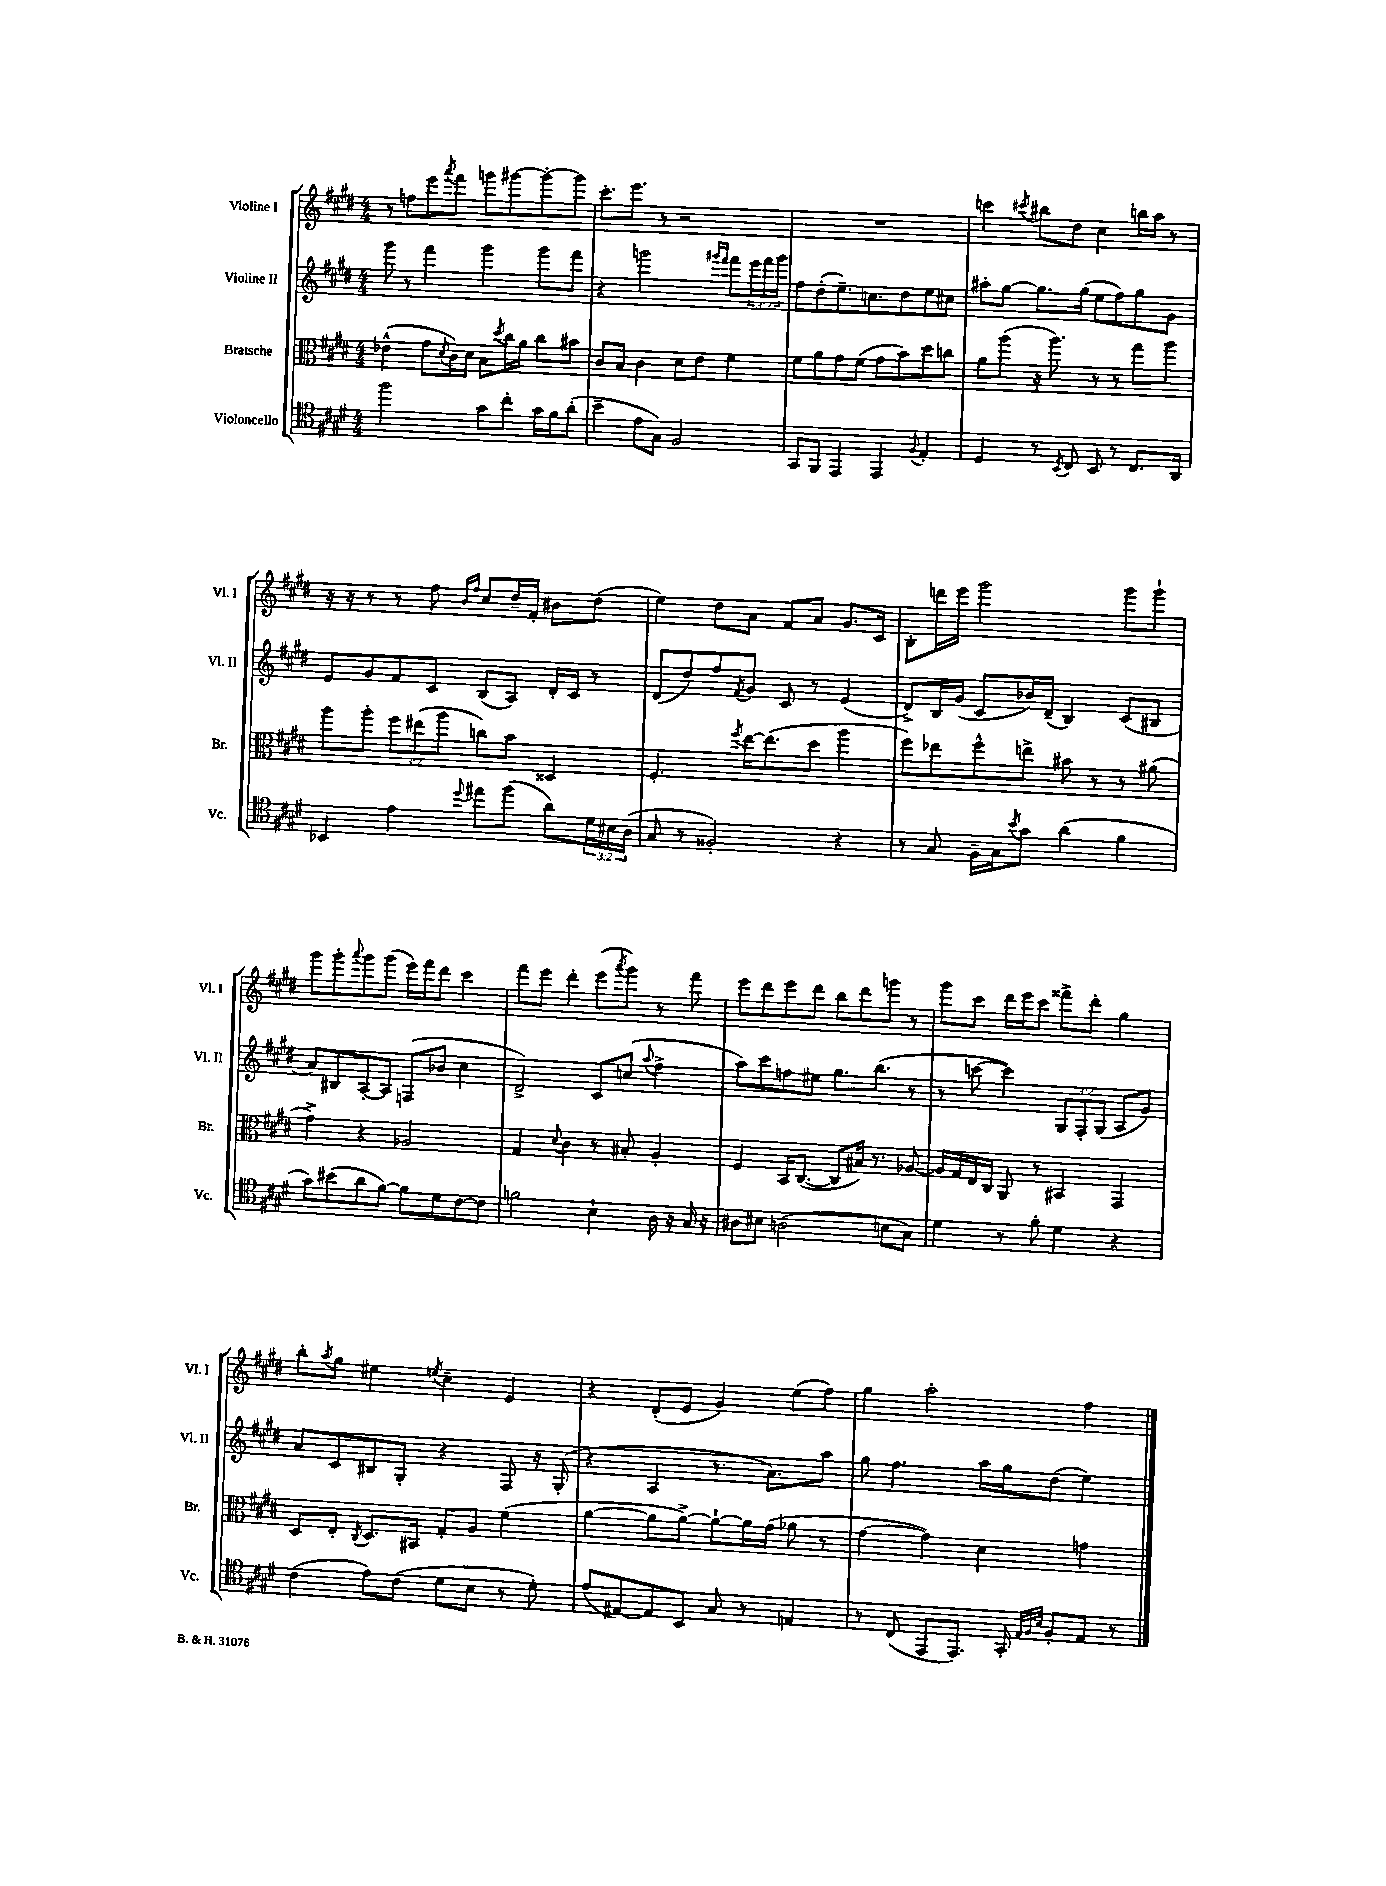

**kern	**kern	**kern	**kern
*part4	*part3	*part2	*part1
*staff4	*staff3	*staff2	*staff1
*I"Violoncello	*I"Bratsche	*I"Violine II	*I"Violine I
*I'Vc.	*I'Br.	*I'Vl. II	*I'Vl. I
*clefC4	*clefC3	*clefG2	*clefG2
*k[f#c#g#d#]	*k[f#c#g#d#]	*k[f#c#g#d#]	*k[f#c#g#d#]
*M4/4	*M4/4	*M4/4	*M4/4
=126	=126	=126	=126
2ff#\	(4e-X^^\	8ggg#\	8r
.	.	8r	8ffn\L
.	8g#\L	4fff#\	8eee\
.	8qd#/	.	8qaaa/
.	16c#\L)	.	8fff#\J
.	16d#\JJ	.	.
8g#\L	8B\L	4ggg#\	8gggn\L
.	8qdd#/	.	.
8cc#'\J	16cc#\L	.	[8ggg#X\
.	16a\JJ	.	.
16g#\LL	8cc#\L	8ggg#\L	8ggg#'\_
16f#\J	.	.	.
(8a'\J	8b#X\J	8fff#\J	8ggg#\J]
=127	=127	=127	=127
4b~\	8c#/L	4r	8.ccc#'\L
.	8B/J	.	.
.	.	.	8.eee\J
8e\L	4c#\	2gggn\	.
8G#\J)	.	.	8r
2F#/	8d#\L	.	2r
.	8e\J	.	.
.	.	16qqggg#X/LL	.
.	.	16qqfff#/JJ	.
.	4f#\	8fff#\L	.
.	.	24eee\L	.
.	.	24fff#\	.
.	.	24ggg#\JJ	.
=128	=128	=128	=128
8GG#/L	8f#\L	8ff#\L	1r
8FF#/J	8a\	(8dd#'\	.
4EE/	8g#\	8.ee~\)	.
.	(8f#\J	.	.
.	.	8.ccn\	.
4EE/	8g#\L	.	.
.	8b\)	8dd#\	.
8qqF#/	.	.	.
4E'/	8dd#\	8ee\	.
.	8ccn\J	8cc#X\J	.
=129	=129	=129	=129
4D#/	8a\L	8aa#X'\L	4cccn\
.	(8aa\J	[8gg#\J	.
.	.	.	8qccc#X/
8r	16r	8.gg#\L]	8bb#X\L
.	8.aa\)	.	.
8qBB/	.	.	.
8C#/	.	.	8dd#\J
.	.	(16gg#\Jk	.
8BB/	8r	8ee\L	4cc#\
8r	8r	8ff#\)	.
8.C#/L	8gg#\L	8gg#\	16bbn\LL
.	.	.	16aa\JJ
.	8aa\J	8g#\J	8r
16AA/Jk	.	.	.
!!LO:LB:g=z
=130	=130	=130	=130
4BB-X/	8aa\L	8e/L	16r
.	.	.	16r
.	8aa'\J	8g#/	8r
4e\	12ff#\L	8f#/	8r
.	(12ee#X\	.	.
.	.	8c#/J	8ff#\
.	12aa\J	.	.
.	.	.	16qqb/LL
8qqdd#/	.	.	16qqff#/JJ
8ee#X\L	8ccn\L)	(8B/L	8cc#/L
(8ff#\J	8b\J	8A/J)	16dd#~/L
.	.	.	16f#'/JJ
8a\L)	4D##X/	16d#'/LL	8b#X\L
.	.	16c#/JJ	.
24d#\L	.	8r	(8dd#\J
24B#X\	.	.	.
(24A\JJ	.	.	.
=131	=131	=131	=131
8G#/	4.F#'/	(8d#/L	4ee\)
8r	.	8dd#/)	.
2F##X'/)	.	8ff#/	8dd#\L
.	8qff#/	8qf#/	.
.	[16ee\KL	8g#/J	8a\J
.	(8.ee\]	.	.
.	.	8c#/	8f#/L
.	8dd#\J	8r	8a/J
4r	4aa\	(4e/	8.g#/L
.	.	.	16c#/Jk
=132	=132	=132	=132
8r	8ff#\L)	8d#^/L)	8B'\L
8G#/	8ee-X\	16B/L	16dddn\L
.	.	(16g#/JJ	16eee\JJ
16F#~\LL	8ff#^^\	8c#/L	2ggg#\
16G#\J	.	.	.
8qb/	.	.	.
8g#\J	8een^\J	16b-X/L)	.
.	.	(16d#~/JJ	.
(4a\	8b#X\	4B/)	.
.	8r	.	.
4f#\	8r	(8c#/L	8ggg#\L
.	(8a#X\	8B#X/J	8ggg#`\J
!!LO:LB:g=z
=133	=133	=133	=133
8g#\L)	4g#^\)	8a/L)	8ggg#\L
(8b#X\	.	8B#X/	8ggg#'\
.	.	.	8qqaaa/
8a\	4r	[8A'/	8ggg#\
[8f#\J)	.	8A/J]	(8ggg#\J
8f#\L]	2A-X/	(8Fn/L	16eee\LL)
.	.	.	16fff#\J
8d#\	.	8b-X/J	8ddd#\J
[8c#\	.	4cc#\	4ccc#\
8c#\J]	.	.	.
=134	=134	=134	=134
2fn\	4G#/	2d#^/)	8fff#\L
.	.	.	8eee\J
.	8qqd#/	.	.
.	4c#\	.	4ddd#'\
4B`\	8r	8c#/L	(8eee\L
.	.	.	8qaaa/
.	8B#X'/	(8ccn/J	8ggg#\J)
.	.	8qqaa/	.
16A\	4A'/	4ff#^\	8r
16r	.	.	.
16G#/	.	.	8fff#\
16r	.	.	.
=135	=135	=135	=135
8A#X\L	4F#/	8aa\L)	8eee\L
8B#X\J	.	8ccc#\	8ddd#\
(2An\	16BB/KL	8ffn\	8eee\
.	([8.C#/J	.	.
.	.	8ee#X\J	8ddd#\J
.	8C#/L]	8.gg#\L	8bb\L
.	16B#X/Jk)	.	8ddd#\
.	8.r	(8.bb\J	.
8Bn\L	.	.	8gggn\J
8G#\J)	[8A-X/	8r	8r
=136	=136	=136	=136
4d#\	16A-/LL]	8r	8ggg#\L
.	16G#/	.	.
.	16E/	[8cccn\	8ccc#\J
.	16C#/JJ	.	.
8r	8AA/	4ccc\])	16ddd#\LL
.	.	.	16eee\J
8f#'\	8r	.	8ccc#\J
4d#\	4BB#X/	12G#/L	8fff##X^\L
.	.	12F#'/	.
.	.	.	8ddd#'\J
.	.	(12G#/J	.
4r	4GG#/	8A/L	4gg#\
.	.	8g#/J)	.
!!LO:LB:g=z
=137	=137	=137	=137
(4c#\	8D#/L	8a/L	8bb'\L
.	.	.	8qaa/
.	8E'/J	8c#/	8gg#\J
.	8qC#/	.	.
8e\L)	8.D#/L	8B#X/	4ee#X\
(8c#\J	.	8G#'/J	.
.	16BB#X/Jk	.	.
.	.	.	8qeen/
8d#\L	8G#'/L	4r	4cc#~\
8B\J	8A/J	.	.
8r	(4f#\	8F#/	4e/
8d#'\)	.	16r	.
.	.	(16G#'/	.
=138	=138	=138	=138
(8e/L	[4a\	4r	4r
[8E#X/)	.	.	.
8E#/]	8a\L]	4A/	(8d#'/L
8BB/J	[8a^\J)	.	8e/J
8G#/	8a`\L_	8.r	4g#/)
8r	16a\L]	.	.
.	(16g#\JJ	8.a\L)	.
4En/	8a-X\	.	(8ee\L
.	8r	8aa\J	8ff#\J)
=139	=139	=139	=139
8r	[4g#\	8gg#\	4gg#\
(8C#/	.	4.ff#\	.
8EE/L	4g#\])	.	2aa'\
8.EE/J)	.	.	.
.	4d#\	16aa\LL	.
16GG#'/	.	16gg#\J	.
32qqE/LLL	.	.	.
32qqF#/	.	.	.
32qqB/JJJ	.	.	.
8F#'/L	.	(8dd#\J	.
8E/J	4gn\	4ee\)	4ff#\
8r	.	.	.
==	==	==	==
*-	*-	*-	*-
